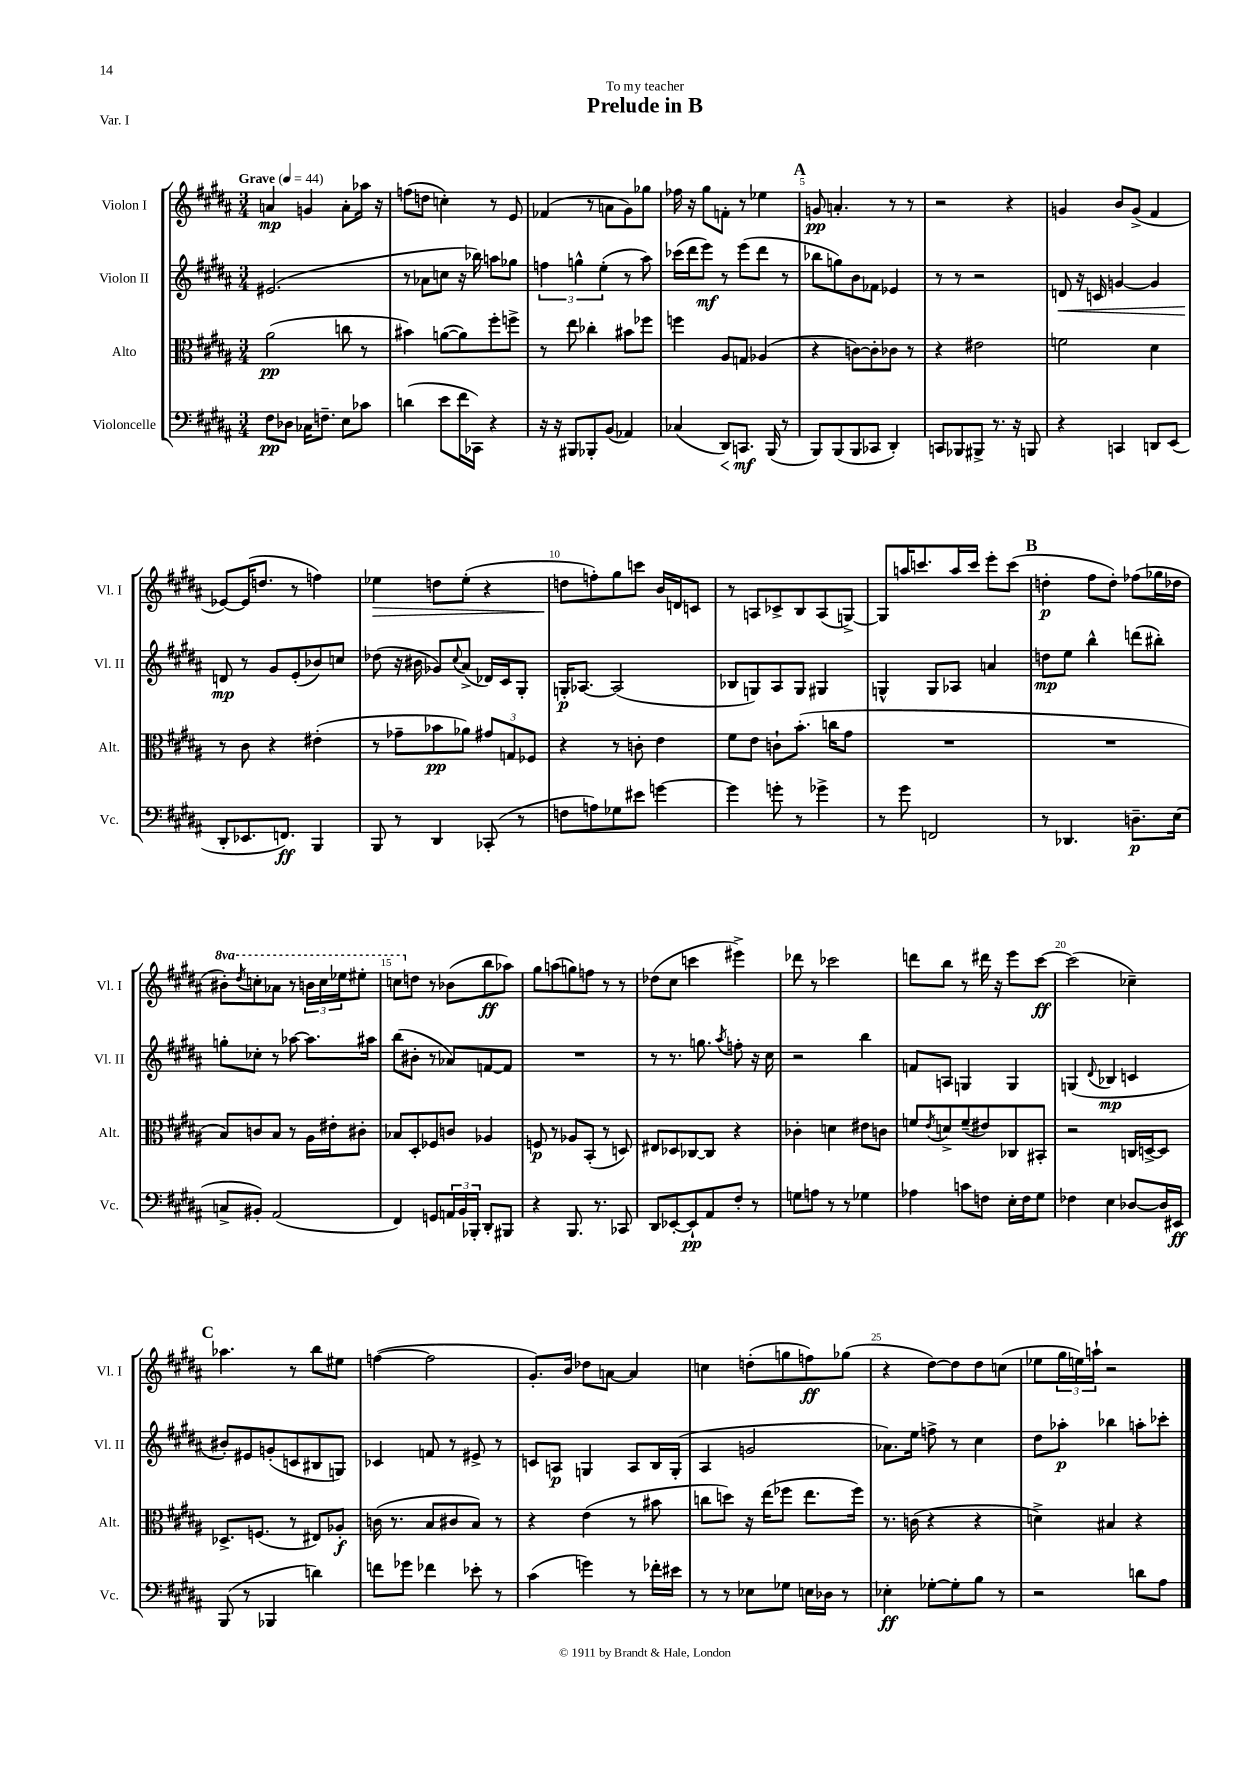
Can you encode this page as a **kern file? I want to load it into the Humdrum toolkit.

**kern	**kern	**kern	**kern
*staff4	*staff3	*staff2	*staff1
*clefF4	*clefC3	*clefG2	*clefG2
*k[f#c#g#d#a#]	*k[f#c#g#d#a#]	*k[f#c#g#d#a#]	*k[f#c#g#d#a#]
*M3/4	*M3/4	*M3/4	*M3/4
*MM44	*MM44	*MM44	*MM44
8F#\L	(2a#\	(2.e#/	4a/
8D-\J	.	.	.
16C-\LK	.	.	4g/
8.F~\J	.	.	.
8E\L	8cc\	.	8a'\L
8c-\J	8r	.	16aa-\Jk
.	.	.	16r
=	=	=	=
(4d\	4b#\)	8r	(8ff\L
.	.	8a-\L	8dd\J
8e\L	([8a\L	8cc\J	4cc'\)
16f#\L	8a\])	16r	.
16CC-\JJ)	.	16bb-\)	.
4r	8ff#'\	8aa\L	8r
.	8ff^\J	8gg-\J	8e/
=	=	=	=
16r	8r	6ff\	(4f-/
16r	.	.	.
8BBB#/L	8ee\	.	.
.	.	6gg^^\	.
8BBB-'/	4cc-'\	.	8r
.	.	(6ee'\	.
(8BB/J	.	.	8a\L
4AA-/)	8b#\L	8r	8g#\)
.	8ff-\J	8aa#\)	8gg-\J
=	=	=	=
(4C-/	4ff\	(16ccc-\LL	16ff-\
.	.	16ddd#\J	16r
.	.	8eee\J)	8gg#\L
8DD#/L)	8A#/L	8r	8f'\J
8.CC/J	8G/J	(8eee\L	8r
.	(4A-/	8ddd#\J	4ee-\
(16BBB/	.	.	.
8r	.	8r	.
=	=	=	=
8BBB/L)	4r	8bb-\L	8g/
(8BBB/	.	8gg\)	4.a'/
8BBB/	[8c\L)	8b\	.
8CC-/J	8c'\]	8f-\J	.
4DD#'/)	8c-\J	4e-/	8r
.	8r	.	8r
=	=	=	=
8CC/L	4r	8r	2r
8BBB-/	.	8r	.
8BBB#^/J	2e#\	2r	.
8.r	.	.	.
.	.	.	4r
16r	.	.	.
8BBB/	.	.	.
=	=	=	=
4r	2f\	8d/	4g/
.	.	16r	.
.	.	16c/	.
4CC/	.	[4g/	8b/L
.	.	.	(8g^/J
8DD/L	4d#\	4g/]	4f#/
(8EE/J	.	.	.
=	=	=	=
8DD#'/L	8r	8d/	[8e-/L)
8.EE-/	8c#\	8r	(16e-/]K
.	.	.	8.dd/J
.	4r	8g#/L	.
8.FF/J)	.	.	.
.	.	(8e'/	8r
4BBB/	(4e#'\	8b-/)	4ff\)
.	.	8cc/J	.
=	=	=	=
8BBB/	8r	(8dd-\	4ee-\
8r	8g-~\L	16r	.
.	.	16b#\	.
4DD#/	8b-\	8g-/L)	8dd\L
.	.	8qqcc#/	.
.	8a-\J)	(8a#^/J	(8ee-'\J
(8CC-'/	12g#/L	16d-/LL)	4r
.	.	16c#/J	.
.	12G/	.	.
8r	.	8G#'/J	.
.	12F-/J	.	.
=	=	=	=
8F\L	4r	16G'/LK	8dd\L
.	.	[8.A-/J	.
8A\)	.	.	8ff'\)
8G-\	8r	(2A-/]	8gg#\
8e#\J	8c'\	.	8ccc\J
[4g\	4e\	.	16b/LL
.	.	.	16d/J
.	.	.	8c/J
=	=	=	=
4g\]	8f#\L	8B-/L	8r
.	8e\J	8G/)	8A/L
8g'\	8c`\L	8A#/	8c-^/
8r	(8.b'\J	8G/J	8B/
4g-^\	.	4G#/	(8A/
.	16cc\LK	.	.
.	8g#\J	.	[8G^/J)
=	=	=	=
8r	2.r	4G^^/	8G/]L
8g#\	.	.	16aa/K
.	.	.	8.ccc/
2FF/	.	8G/L	.
.	.	8A-/J	16aa/L
.	.	.	16ccc/JJ
.	.	4a/	8eee'\L
.	.	.	(8ccc\J
=	=	=	=
8r	2.r	8dd\L	4dd'\
4.DD-/	.	8ee\J	.
.	.	4bb^^\	8ff#\L
.	.	.	8dd'\J)
8.D~\L	.	(8ddd\L	(8ff-\L
.	.	8bb#'\J)	16gg-\L
(16E\Jk	.	.	16dd-\JJ
=	=	=	=
8C^/L	8B/L)	8gg'\L	8bb#'\L)
.	.	.	8qddd#/
8BB#'/J)	8c/	8cc-'\J	8ccc'\
(2AA#/	8B/J	8r	8aa-\J
.	8r	[8aa-\	8r
.	16A#\LL	8.aa-\]L	24bb\LL
.	.	.	24ccc\
.	16e#'\J	.	.
.	.	.	24eee-\J
.	8c#'\J	.	8eee#'\J
.	.	16aa#\Jk	.
=	=	=	=
4FF#/)	8B-/L	(8bb\L	8ccc\L
.	8D#'/	8b#'\J	8dd\J
8GG/L	8F-/	8r	8r
24AA/L	8c/J	8a-/L)	(8b-\L
24BB/	.	.	.
24BBB-'/JJ	.	.	.
8DD#'/L	4A-/	[8f/	8bb\
8BBB#/J	.	8f/]J	8aa-\J)
=	=	=	=
4r	8F/	2.r	8gg#\L
.	8r	.	(8aa\
8.BBB/	8A-/L	.	8gg\)
.	(8BB'/J	.	8ff\J
8.r	.	.	.
.	8r	.	8r
8CC-/	8D/)	.	8r
=	=	=	=
8DD#/L	8E#/L	8r	(8dd-\L
[8EE-'/	8D-/	8.r	8cc#\J
8EE-`/]	[8C-/	.	4ccc\
.	.	8.gg\	.
8AA#/	8C-/]J	.	.
.	.	8qaa#/	.
8F#'/J	4r	8ff'\	4eee#^\)
8r	.	16r	.
.	.	16cc#\	.
=	=	=	=
8G\L	4c-'\	2r	8ddd-\
8A\J	.	.	8r
8r	4d\	.	2ccc-\
8r	.	.	.
4G-\	8e#\L	4bb\	.
.	8c\J	.	.
=	=	=	=
4A-\	8f/L	8f/L	8ddd\L
.	8qe/	.	.
.	8d^/	8A/J	8bb\J
8c\L	(8f~/	4G/	8r
8F\J	8e#/)	.	16ddd#\
.	.	.	16r
16E'\LL	8C-/	4G/	8eee\L
16F\J	.	.	.
8G#\J	8BB#'/J	.	[8ccc#\J
=	=	=	=
4F-\	2r	(4G/	(2ccc#\]
.	.	8qqd#/	.
4E\	.	4B-/	.
[8D-/L	16C/LL	4c/	4cc-~\)
.	[16D^/J	.	.
16D-/]L	8D/]J	.	.
16EE#/JJ	.	.	.
=	=	=	=
(8BBB/	8.D-^/L	8b#'/L)	4.aa-\
8r	.	8e#/	.
.	(8.F/J	.	.
4BBB-/	.	(8g'/	.
.	8r	8c/	8r
4d\)	8E#/L)	8B#/	8bb\L
.	8A-'/J	8G/J)	8ee#\J
=	=	=	=
8f\L	(16c\	4c-/	([4ff\
.	8.r	.	.
8g-\J	.	.	.
4f-\	8B/L	8f/	2ff\]
.	8c#/	8r	.
8e-'\	8B/J)	8e#^/	.
8r	8r	8r	.
=	=	=	=
(4c#\	4r	8c/L	8.g#'/L)
.	.	8A/J	.
.	.	.	16b/Jk
4g\)	(4e\	4G/	8dd-\L
.	.	.	[8a\J
8r	8r	8A/L	4a/]
16f-'\LL	8b#\	16B/L	.
16e#\JJ	.	(16G'/JJ	.
=	=	=	=
8r	8cc\L	4A#/	4cc\
8r	8dd\J)	.	.
8E-\L	16r	2g/	(8dd'\L
.	(16ee\LK	.	.
8G-\J	8ff-\J	.	8gg\
16E\LL	8.ee\L	.	8ff\)
16D-\JJ	.	.	.
8r	.	.	(8gg-\J
.	16ff-\Jk)	.	.
=	=	=	=
4E-'\	8.r	8.a-\L)	4r
.	(16c\	16ee\Jk	.
[8G-'\L	4r	8ff^\	[8dd#\L)
8G-'\]	.	8r	8dd#\]
8B\J	4r	4cc#\	8dd#\
8r	.	.	(8cc\J
=	=	=	=
2r	4d^\)	8dd#\L	8ee-\L
.	.	8aa-'\J	24gg#\L
.	.	.	24ee\)
.	.	.	24aa`\JJ
.	4B#/	4bb-\	2r
8d\L	4r	8aa'\L	.
8A#\J	.	8ccc-'\J	.
==	==	==	==
*-	*-	*-	*-
